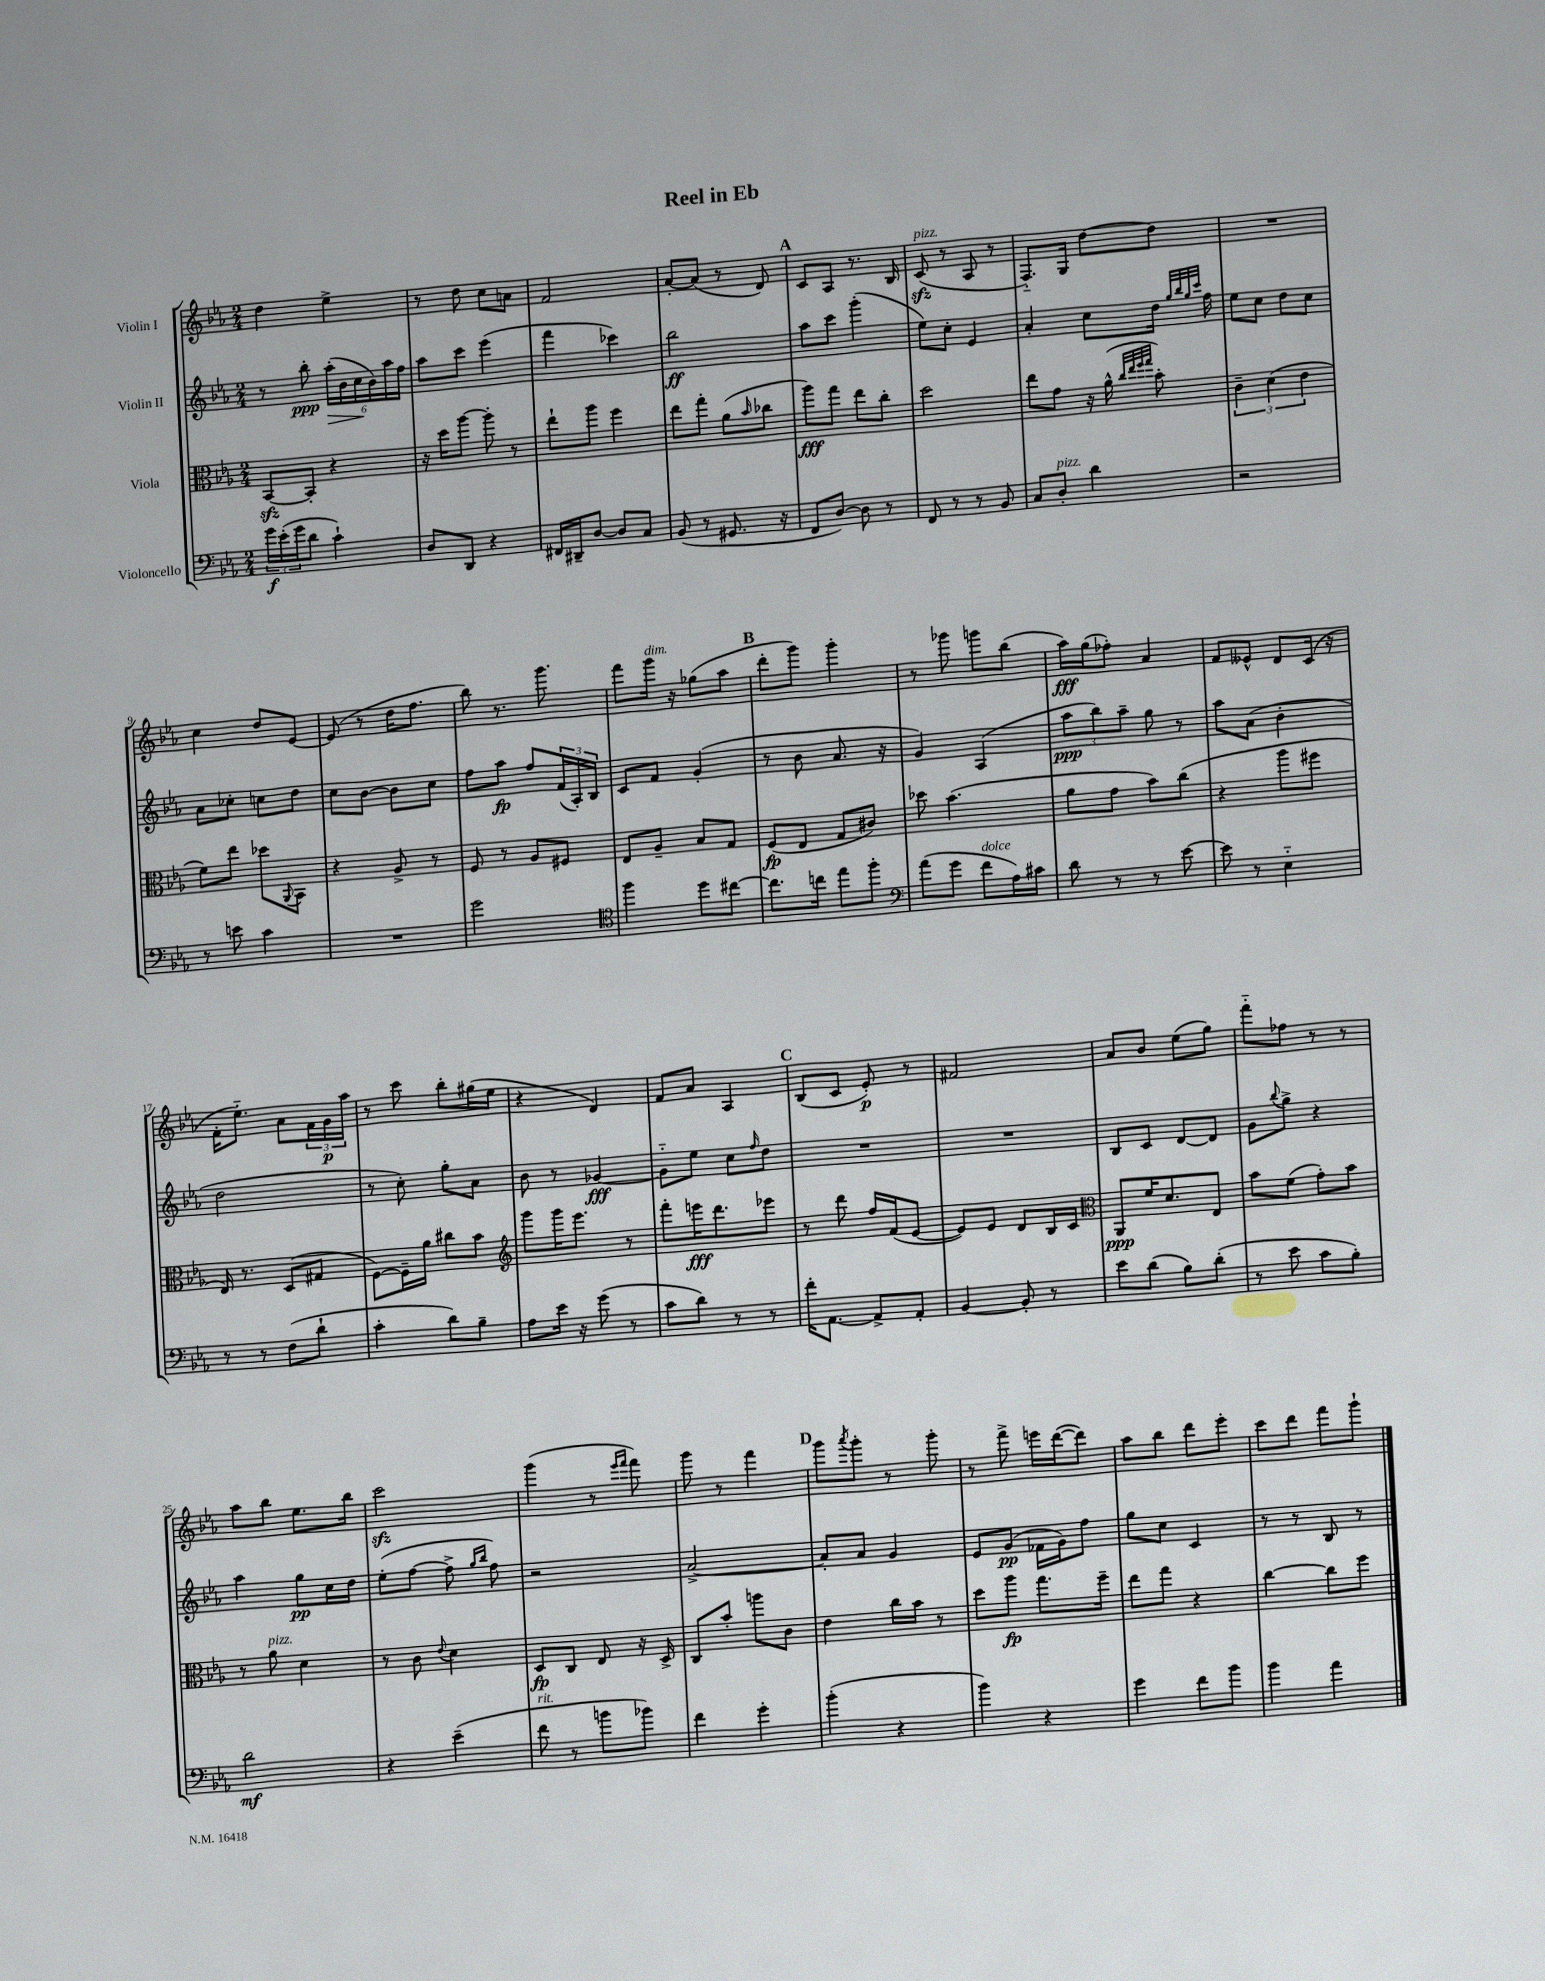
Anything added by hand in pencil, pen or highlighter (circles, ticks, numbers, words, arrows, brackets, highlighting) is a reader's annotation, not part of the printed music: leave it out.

**kern	**dynam	**kern	**dynam	**kern	**dynam	**kern	**dynam
*part4	*part4	*part3	*part3	*part2	*part2	*part1	*part1
*staff4	*staff4	*staff3	*staff3	*staff2	*staff2	*staff1	*staff1
*I"Violoncello	*	*I"Viola	*	*I"Violin II	*	*I"Violin I	*
*clefF4	*	*clefC3	*	*clefG2	*	*clefG2	*
*k[b-e-a-]	*	*k[b-e-a-]	*	*k[b-e-a-]	*	*k[b-e-a-]	*
*M2/4	*	*M2/4	*	*M2/4	*	*M2/4	*
=1	=1	=1	=1	=1	=1	=1	=1
24g\LL	f	[8BB-zz/L	.	8r	.	4dd\	.
(24e-'\	.	.	.	.	.	.	.
24g\J	.	.	.	.	.	.	.
8d\J	.	8BB-'/J]	.	8bb-'\	ppp	.	.
!	!	!	!	!	!LO:HP:b	!	!
4c`\)	.	4r	.	(24aa-'\LL	>	4ee-^\	.
.	.	.	.	24b-\	.	.	.
.	.	.	.	24cc\	.	.	.
.	.	.	.	24b-\)	]	.	.
.	.	.	.	24aa-\	.	.	.
.	.	.	.	24ff\JJ	.	.	.
=2	=2	=2	=2	=2	=2	=2	=2
8D/L	.	16r	.	8aa-\L	.	8r	.
.	.	16dd\KL	.	.	.	.	.
8DD/J	.	[8aa-\J	.	8ccc\J	.	8dd\	.
4r	.	8aa-'\]	.	(4eee-\	.	8cc\L	.
.	.	8r	.	.	.	8an\J	.
=3	=3	=3	=3	=3	=3	=3	=3
16FF#X/LL	.	8ee-`\L	.	4fff\	.	2f/	.
16DD#X~/J	.	.	.	.	.	.	.
[8D/J	.	8aa-\J	.	.	.	.	.
8D/L]	.	4ff\	.	4ccc-X\)	.	.	.
8C/J	.	.	.	.	.	.	.
=4	=4	=4	=4	=4	=4	=4	=4
(8BB-/	.	8ee-\L	.	2bb-\	ff	[8a-'/L	.
8r	.	8gg'\J	.	.	.	(8a-/J]	.
8.GG#X/	.	(8a-\L	.	.	.	8r	.
.	.	16qqb-/	.	.	.	.	.
.	.	8cc-X\J	.	.	.	8d/)	.
16r	.	.	.	.	.	.	.
!!LO:REH:place=s1:t=A
=5	=5	=5	=5	=5	=5	=5	=5
8FF/L	.	8aa-\L)	fff	8aa-\L	.	8c/L	.
[8D/J)	.	8gg\J	.	8ccc\J	.	8A-/J	.
8D\]	.	8ee-\L	.	(4ggg'\	.	8.r	.
8r	.	8cc'\J	.	.	.	.	.
.	.	.	.	.	.	16B-/	.
=6	=6	=6	=6	=6	=6	=6	=6
!	!	!	!	!	!	!LO:TX:a:i:t=pizz.	!
8FF/	.	2dd\	.	8ee-\L)	.	(8czz/	.
8r	.	.	.	8cc'\J	.	8r	.
8r	.	.	.	4e-/	.	8A-/	.
8BB-/	.	.	.	.	.	8r	.
=7	=7	=7	=7	=7	=7	=7	=7
8C/L	.	8ee-\L	.	4a-'/	.	8.F/L)	.
!LO:TX:a:i:t=pizz.	!	!	!	!	!	!	!
8D'/J	.	8g\J	.	.	.	.	.
.	.	.	.	.	.	16G/Jk	.
4d\	.	16r	.	8cc\L	.	[8dd\L	.
.	.	(16a-^^\	.	.	.	.	.
.	.	32qqcc/LLL	.	.	.	.	.
.	.	32qqee-/	.	.	.	.	.
.	.	32qqff/	.	.	.	.	.
.	.	32qqgg/JJJ	.	.	.	.	.
.	.	8b-'\)	.	16dd\Jk	.	8dd\J]	.
.	.	.	.	32qqgg/LLL	.	.	.
.	.	.	.	32qqbb-/	.	.	.
.	.	.	.	32qqgg/	.	.	.
.	.	.	.	32qqccc/JJJ	.	.	.
.	.	.	.	16ff\	.	.	.
=8	=8	=8	=8	=8	=8	=8	=8
2r	.	6c~\	.	8ee-\L	.	2r	.
.	.	.	.	8cc\J	.	.	.
.	.	(6d\	.	.	.	.	.
.	.	.	.	8dd\L	.	.	.
.	.	6e-\	.	.	.	.	.
.	.	.	.	8cc\J	.	.	.
!!LO:LB:g=z
=9	=9	=9	=9	=9	=9	=9	=9
8r	.	8f\L)	.	8a-\L	.	4cc\	.
8en\	.	8ee-\J	.	8cc-X'\J	.	.	.
4c\	.	8dd-X\L	.	8ccn\L	.	8dd/L	.
.	.	8qqAA-/	.	.	.	.	.
.	.	8BB-\J	.	8dd\J	.	[8e-/J	.
=10	=10	=10	=10	=10	=10	=10	=10
2r	.	4r	.	8cc\L	.	(8e-/]	.
.	.	.	.	[8b-\J	.	8r	.
.	.	8A-^/	.	8b-\L]	.	16dd\KL	.
.	.	.	.	.	.	8.ff\J	.
.	.	8r	.	8cc\J	.	.	.
=11	=11	=11	=11	=11	=11	=11	=11
2g\	.	8F/	.	8ff\L	.	8bb-\)	.
.	.	8r	.	8aa-\J	fp	8.r	.
.	.	8A-/L	.	8ff/L	.	.	.
.	.	.	.	.	.	8.ggg\	.
.	.	8F#X/J	.	(24f/L	.	.	.
.	.	.	.	24A-'/)	.	.	.
.	.	.	.	24B-/JJ	.	.	.
=12	=12	=12	=12	=12	=12	=12	=12
*clefC4	*	*	*	*	*	*	*
4ff\	.	8E-/L	.	8c/L	.	8fff\L	.
!	!	!	!	!	!	!LO:TX:a:i:t=dim.	!
.	.	8A-~/J	.	8f/J	.	16ggg\Jk	.
.	.	.	.	.	.	16r	.
8dd\L	.	8B-/L	.	(4g'/	.	(8gg-X\L	.
[8cc#X\J	.	8G/J	.	.	.	8aa-\J	.
!!LO:REH:place=s1:t=B
=13	=13	=13	=13	=13	=13	=13	=13
8.cc#\L]	.	(8F/L	fp	8r	.	8ddd'\L	.
.	.	8E-/J	.	8b-\	.	8ggg\J)	.
16ccn\Jk	.	.	.	.	.	.	.
8ee-\L	.	8G/L	.	8.a-/	.	4ggg'\	.
8ff'\J	.	8c#X/J)	.	.	.	.	.
.	.	.	.	16r	.	.	.
=14	=14	=14	=14	=14	=14	=14	=14
*clefF4	*	*	*	*	*	*	*
(8a-\L	.	8dd-X\	.	4g/)	.	8r	.
8g\J	.	(4.b-\	.	.	.	8ggg-X\	.
!LO:TX:a:i:t=dolce	!	!	!	!	!	!	!
8f\L	.	.	.	(4A-/	.	8gggn\L	.
16A-\L)	.	.	.	.	.	(8bb-\J	.
16c#X\JJ	.	.	.	.	.	.	.
=15	=15	=15	=15	=15	=15	=15	=15
8d\	.	8a-\L	.	12aa-\L	ppp	16aa-\LL)	fff
.	.	.	.	.	.	(16gg\J	.
.	.	.	.	12bb-\)	.	.	.
8r	.	8g\J	.	.	.	8ff-X'\J)	.
.	.	.	.	12aa-~\J	.	.	.
8r	.	8b-\L)	.	8gg\	.	4a-/	.
[8e-\	.	(8cc\J	.	8r	.	.	.
=16	=16	=16	=16	=16	=16	=16	=16
8e-\]	.	4r	.	8aa-\L	.	8f/L	.
8r	.	.	.	(8a-\J	.	8e--X^^/J	.
4E-\	.	8aa-\L	.	4b-'\	.	8d/L	.
.	.	8ff#X\J	.	.	.	(16c/Jk	.
.	.	.	.	.	.	16r	.
!!LO:LB:g=z
=17	=17	=17	=17	=17	=17	=17	=17
8r	.	16E-/)	.	2dd\	.	16f'\KL	.
.	.	8.r	.	.	.	8.ee-\J)	.
8r	.	.	.	.	.	.	.
(8F\L	.	(8D/L	.	.	.	8a-\L	.
8d`\J	.	8G#X/J	.	.	.	24f\L	.
.	.	.	.	.	.	24g\	p
.	.	.	.	.	.	24aa-\JJ	.
=18	=18	=18	=18	=18	=18	=18	=18
4c'\	.	[8F\L)	.	8r	.	8r	.
.	.	16F~\L]	.	8cc'\)	.	8ccc\	.
.	.	16a-\JJ	.	.	.	.	.
8d\L)	.	8cc#X\L	.	8gg'\L	.	8bb-'\L	.
8B-~\J	.	8b-\J	.	8a-\J	.	(16gg#X\L	.
.	.	.	.	.	.	16ee-\JJ	.
=19	=19	=19	=19	=19	=19	=19	=19
*	*	*clefG2	*	*	*	*	*
8A-\L	.	8ggg\L	.	8b-\	.	4r	.
16e-\Jk	.	16ggg\K	.	8r	.	.	.
16r	.	8.eee-\J	.	.	.	.	.
(8g\	.	.	.	[4g-X/	fff	4d/)	.
8r	.	8r	.	.	.	.	.
=20	=20	=20	=20	=20	=20	=20	=20
8c\L	.	8fff'\L	.	8g-\L]	.	8f/L	.
8d\J)	.	16eeen\K	fff	8ee-\J	.	8a-/J	.
.	.	8.ddd\	.	.	.	.	.
8r	.	.	.	8cc\L	.	4A-/	.
.	.	.	.	16qqff/	.	.	.
8r	.	8eee-X\J	.	8dd\J	.	.	.
!!LO:REH:place=s1:t=C
=21	=21	=21	=21	=21	=21	=21	=21
16f'\KL	.	8r	.	2r	.	(8B-/L	.
[8.AA-\J	.	.	.	.	.	.	.
.	.	8ddd\	.	.	.	8c/J	.
8AA-^/L]	.	16ff/LL	.	.	.	8e-'/)	p
.	.	(16f/J	.	.	.	.	.
8AA-'/J	.	[8e-/J	.	.	.	8r	.
=22	=22	=22	=22	=22	=22	=22	=22
[4BB-/	.	8e-/L])	.	2r	.	2f#X/	.
.	.	8e-/J	.	.	.	.	.
8BB-'/]	.	8d/L	.	.	.	.	.
8r	.	16B-/L	.	.	.	.	.
.	.	16c/JJ	.	.	.	.	.
=23	=23	=23	=23	=23	=23	=23	=23
*	*	*clefC3	*	*	*	*	*
8e-\L	.	8AA-/L	ppp	8B-/L	.	8a-/L	.
(8d\J	.	16f/K	.	8c/J	.	8b-/J	.
.	.	8.d/	.	.	.	.	.
8B-\L)	.	.	.	[8d/L	.	(8ee-\L	.
(8d'\J	.	8E-/J	.	8d/J]	.	8gg\J)	.
=24	=24	=24	=24	=24	=24	=24	=24
8r	.	8b-\L	.	8g\L	.	8fff\L	.
.	.	.	.	8qqbb-/	.	.	.
8e-\	.	(8f\J	.	8gg^\J	.	8ff-X\J	.
8c\L	.	8g'\L)	.	4r	.	8r	.
8B-'\J)	.	8b-\J	.	.	.	8r	.
!!LO:LB:g=z
=25	=25	=25	=25	=25	=25	=25	=25
2d\	mf	8r	.	4aa-\	.	8aa-\L	.
!	!	!LO:TX:a:i:t=pizz.	!	!	!	!	!
.	.	8a-\	.	.	.	8bb-\J	.
.	.	4d\	.	8gg\L	pp	8.ee-\L	.
.	.	.	.	16cc\L	.	.	.
.	.	.	.	16dd\JJ	.	16bb-\Jk	.
=26	=26	=26	=26	=26	=26	=26	=26
4r	.	8r	.	(8ee-'\L	.	2ccczz\	.
.	.	8c\	.	[8ff\J	.	.	.
.	.	8qqe-/	.	.	.	.	.
(4e-~\	.	4d\	.	8ff^\]	.	.	.
.	.	.	.	16qqgg/LL	.	.	.
.	.	.	.	16qqbb-/JJ	.	.	.
.	.	.	.	8ff\)	.	.	.
=27	=27	=27	=27	=27	=27	=27	=27
!LO:TX:a:i:t=rit.	!	!	!	!	!	!	!
8f\	.	8D/L	fp	2r	.	(4ggg\	.
8r	.	8C/J	.	.	.	.	.
8bn\L	.	8E-/	.	.	.	8r	.
.	.	.	.	.	.	16qqeee-/LL	.
.	.	.	.	.	.	16qqfff/JJ	.
8b-X\J)	.	16r	.	.	.	8fff\)	.
.	.	16D^/	.	.	.	.	.
=28	=28	=28	=28	=28	=28	=28	=28
4f\	.	8C/L	.	[2a-^/	.	8ggg\	.
.	.	8b-'/J	.	.	.	8r	.
4g'\	.	8aan\L	.	.	.	4fff\	.
.	.	8c\J	.	.	.	.	.
!!LO:REH:place=s1:t=D
=29	=29	=29	=29	=29	=29	=29	=29
(4b-'\	.	4e-\	.	8a-'/L]	.	8ggg\L	.
.	.	.	.	.	.	8qaaa-/	.
.	.	.	.	8a-/J	.	8ggg'\J	.
4r	.	16cc\LL	.	4g/	.	8r	.
.	.	16b-\JJ	.	.	.	.	.
.	.	8r	.	.	.	8ggg'\	.
=30	=30	=30	=30	=30	=30	=30	=30
4b-\)	.	8dd\L	.	8e-/L	.	8r	.
.	.	8aa-\J	fp	(8g/J	pp	8fff^\	.
4r	.	8.gg\L	.	16f-X\LL	.	16eeen\LL	.
.	.	.	.	16g\J)	.	([16ddd\J	.
.	.	.	.	8ff\J	.	8ddd\J])	.
.	.	16ff~\Jk	.	.	.	.	.
=31	=31	=31	=31	=31	=31	=31	=31
4g\	.	8ee-\L	.	8gg\L	.	8aa-\L	.
.	.	8gg\J	.	8cc\J	.	8bb-\J	.
8f\L	.	4r	.	4c/	.	8ddd\L	.
8b-\J	.	.	.	.	.	8eee-'\J	.
=32	=32	=32	=32	=32	=32	=32	=32
4b-\	.	[4cc\	.	8r	.	8ccc\L	.
.	.	.	.	8r	.	8ddd\J	.
4a-\	.	8cc\L]	.	8B-/	.	8fff\L	.
.	.	8ff\J	.	8r	.	8ggg`\J	.
==	==	==	==	==	==	==	==
*-	*-	*-	*-	*-	*-	*-	*-
